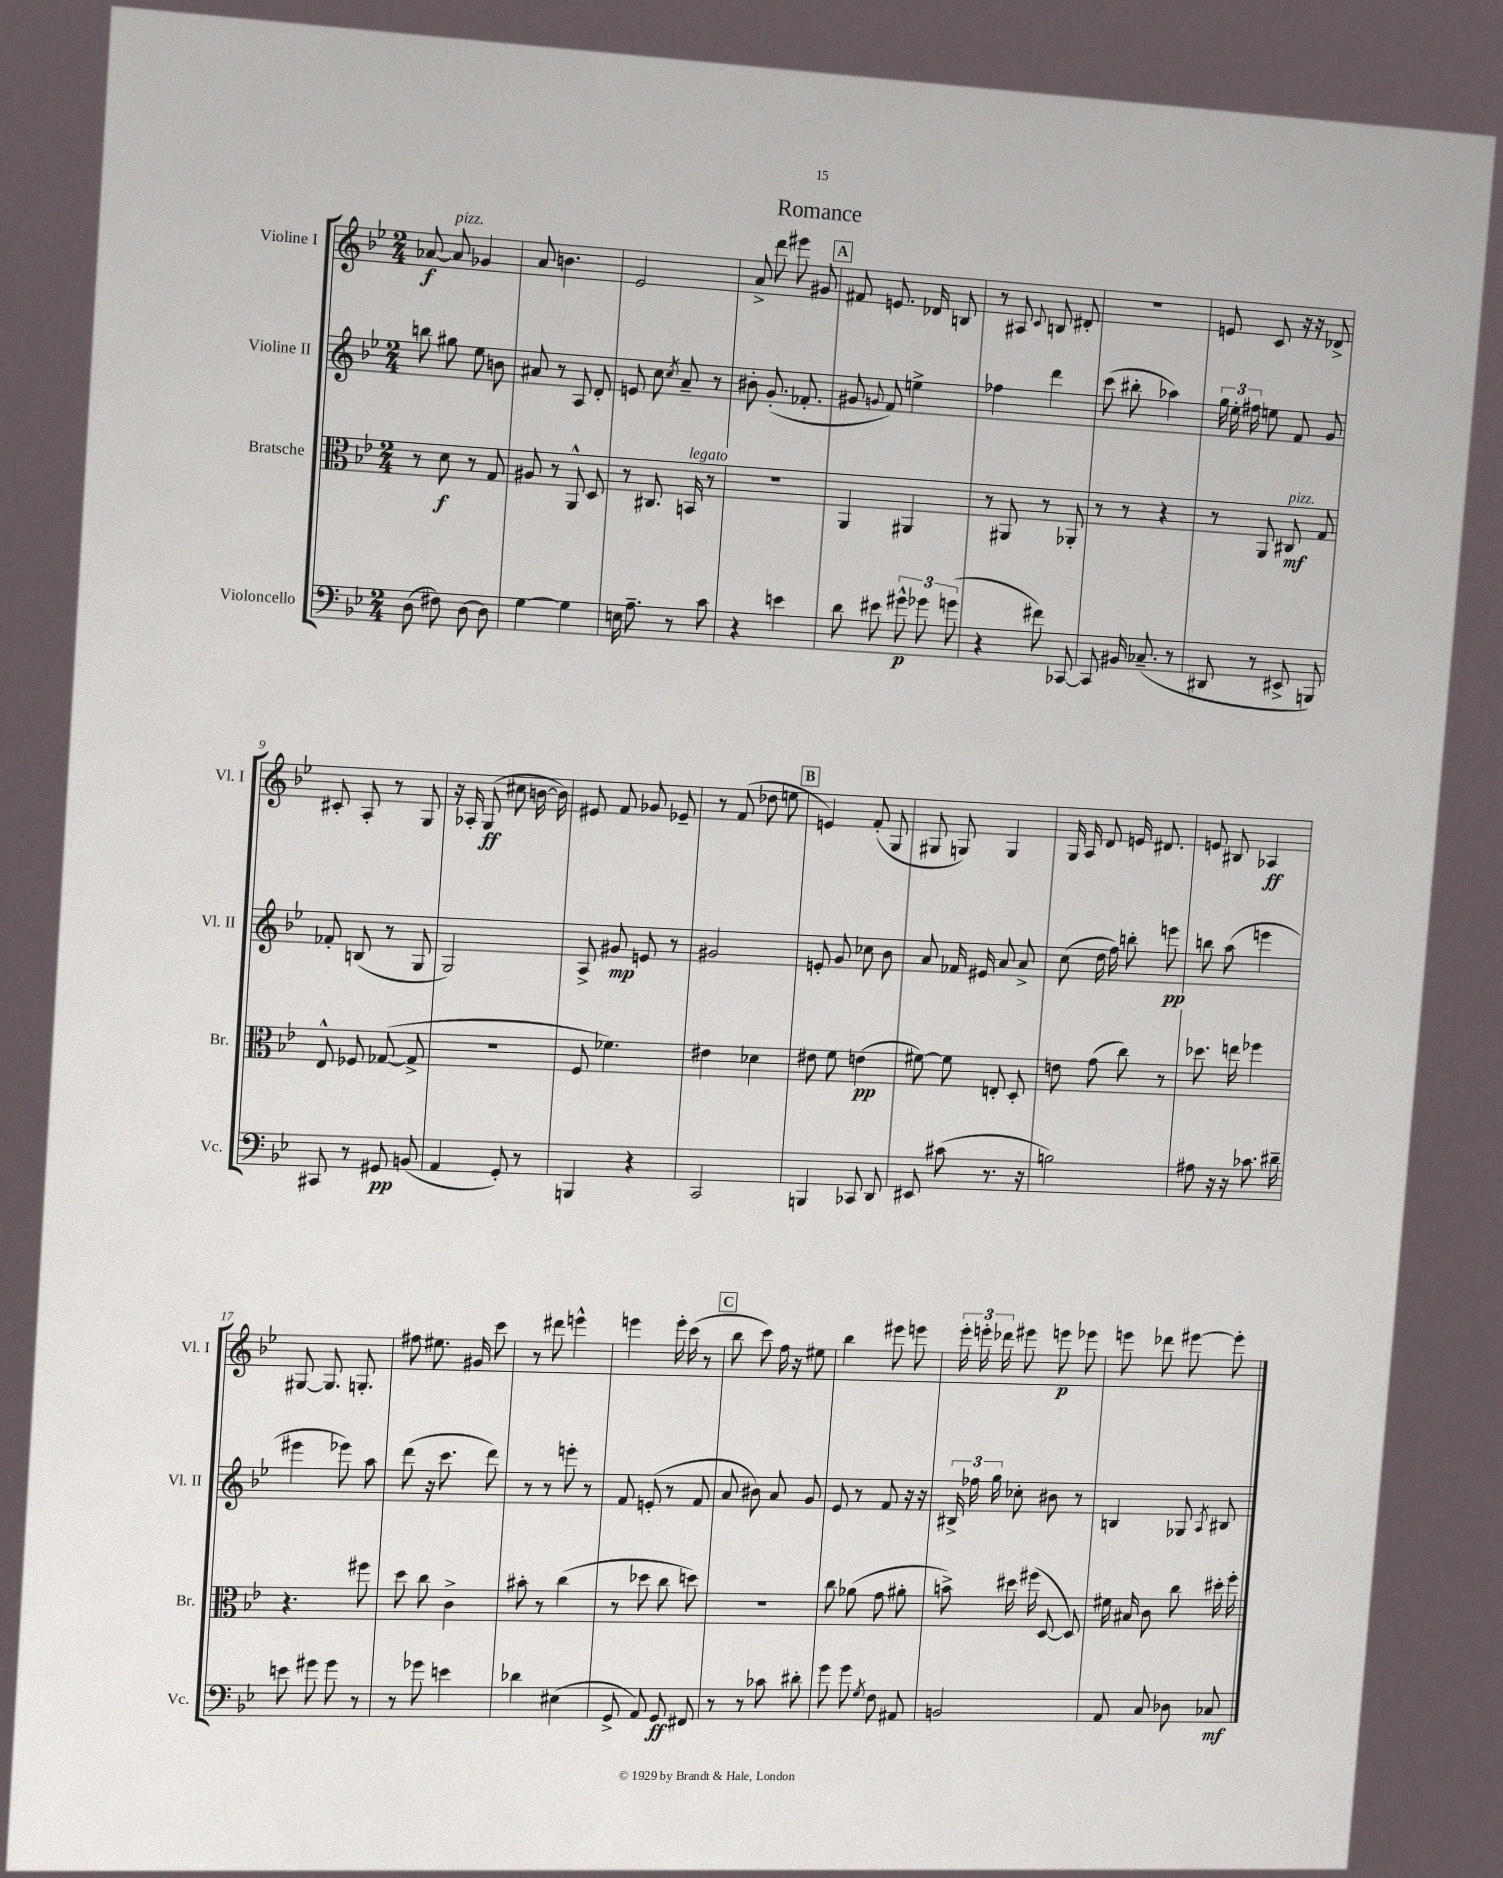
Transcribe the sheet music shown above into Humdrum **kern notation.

**kern	**kern	**kern	**kern
*staff4	*staff3	*staff2	*staff1
*clefF4	*clefC3	*clefG2	*clefG2
*k[b-e-]	*k[b-e-]	*k[b-e-]	*k[b-e-]
*M2/4	*M2/4	*M2/4	*M2/4
(8D	8r	8bb	[8a-
8F#)	8d	8gg#	8a-]
[8D	8r	8ee-	4g-
8D]	8G	8b	.
=	=	=	=
[4G	8A#	8a#	8a
.	8r	8r	4.b
4G]	8AA^^	8A	.
.	8D	8d'	.
=	=	=	=
16E	8r	8e	2e-
8.A~	.	.	.
.	8.C#	8cc	.
.	.	8qcc	.
8r	.	8a~	.
.	16BB	.	.
8c	8r	8r	.
=	=	=	=
4r	2r	8b#'	8a^
.	.	(8.g'	8ddd
4e	.	.	8eee#
.	.	8.f-'	.
.	.	.	8g#
=	=	=	=
8d	4AA	8g#	8f#
.	.	8qqg	.
8e#	.	8f)	8.e
12g#^^	4AA#	4ee^	.
.	.	.	16d-
12g-	.	.	.
.	.	.	8B
(12g	.	.	.
=	=	=	=
4r	8r	4ff-	8r
.	8AA#	.	8A#
.	.	.	8qqc
8f#)	8r	4ddd	8B
[8CC-	8AA-'	.	8d#'
=	=	=	=
8CC-]	8r	(8ccc	2r
16BB#	8r	8bb#'	.
(8.C-~	.	.	.
.	4r	4aa-)	.
8r	.	.	.
=	=	=	=
8DD#	8r	24gg	8e
.	.	24ee-'	.
.	.	24ff#	.
8r	8AA	8ee	8c
8EE#^	8C#	8f	16r
.	.	.	16r
8BBB)	8G	8g	8d-^
=	=	=	=
8CC#	8E-^^	8f-'	8c#'
8r	8F-	(8B	8A'
8GG#	([8G-	8r	8r
(8BB	8G-^]	8G	8G
=	=	=	=
4AA	2r	2G)	16r
.	.	.	16A-'
.	.	.	(8G
8GG')	.	.	8cc#
8r	.	.	[16b
.	.	.	16b])
=	=	=	=
4BBB	8F	8A^	8e#
.	4.f-)	8g#	8f
4r	.	8e	8g-
.	.	8r	8e-~
=	=	=	=
2CC	4e#	2g#	8r
.	.	.	(8f
.	4d-	.	8dd-
.	.	.	8ee
=	=	=	=
4BBB	8e#	8e'	4e)
.	8f	8g	.
8CC-	(4e	8cc-	(8f'
8DD	.	8b-	8G
=	=	=	=
8EE#	[8f#)	8a	8G#
(8c#	8f#]	16f-	8G)
.	.	16e#	.
8.r	8E'	8a	4G
.	8D'	8a^	.
16r	.	.	.
=	=	=	=
2B)	8e	(8cc	16G
.	.	.	16A
.	(8g	16dd	8d
.	.	16ff)	.
.	8cc)	8bb'	16e
.	.	.	8.d#
.	8r	8eee	.
=	=	=	=
8A#	8.dd-	8bb	8e
16r	.	(8aa	8B#
16r	16ee	.	.
8.c-	4ff-	4eee	4A-
16d#~	.	.	.
=	=	=	=
8e	4.r	4eee#	[8G#
8g#	.	.	8.G#]
8g#	.	8eee-)	.
.	.	.	8.G'
8r	8ff#	8aa	.
=	=	=	=
8r	8dd	(8ddd	8ff#
8g-	8cc	16r	8.ee#
.	.	8.ccc	.
4e	4c^	.	.
.	.	.	16g#
.	.	8ddd)	8ccc
=	=	=	=
4d-	8b#'	8r	8r
.	8r	8r	8ddd#
(4E#	(4cc	8eee'	4eee^^
.	.	8r	.
=	=	=	=
8GG^	8r	8f	4eee
8AA)	8dd-	(8e'	.
8GG	8cc	8r	16eee'
.	.	.	(16ccc
8FF#	8dd)	8f	8r
=	=	=	=
8r	2r	8a	8bb-
8r	.	8b#)	8ccc)
8c-	.	8a	16ff
.	.	.	16r
8d#'	.	8g	8ee#
=	=	=	=
8g	8cc	8e-	4bb-
8g	(8a-	8r	.
8qG	.	.	.
8F	8g	8f	8eee#
8AA#	8a#'	16r	8eee
.	.	16r	.
=	=	=	=
2BB	8b^)	24B#^	24eee-'
.	.	24ff-	24eee'
.	.	24gg	24ddd-
.	16dd#	8cc-'	8eee#
.	(16ff#	.	.
.	[8D	8b#	8eee
.	8D])	8r	8eee-
=	=	=	=
8AA	16f#	4B	8eee
.	16B#	.	.
8C	8c	.	8ddd-
8D-	8cc	8G-	[8eee#
.	.	8qA	.
8C-	16dd#'	8B#	8eee#']
.	16ff'	.	.
==	==	==	==
*-	*-	*-	*-
